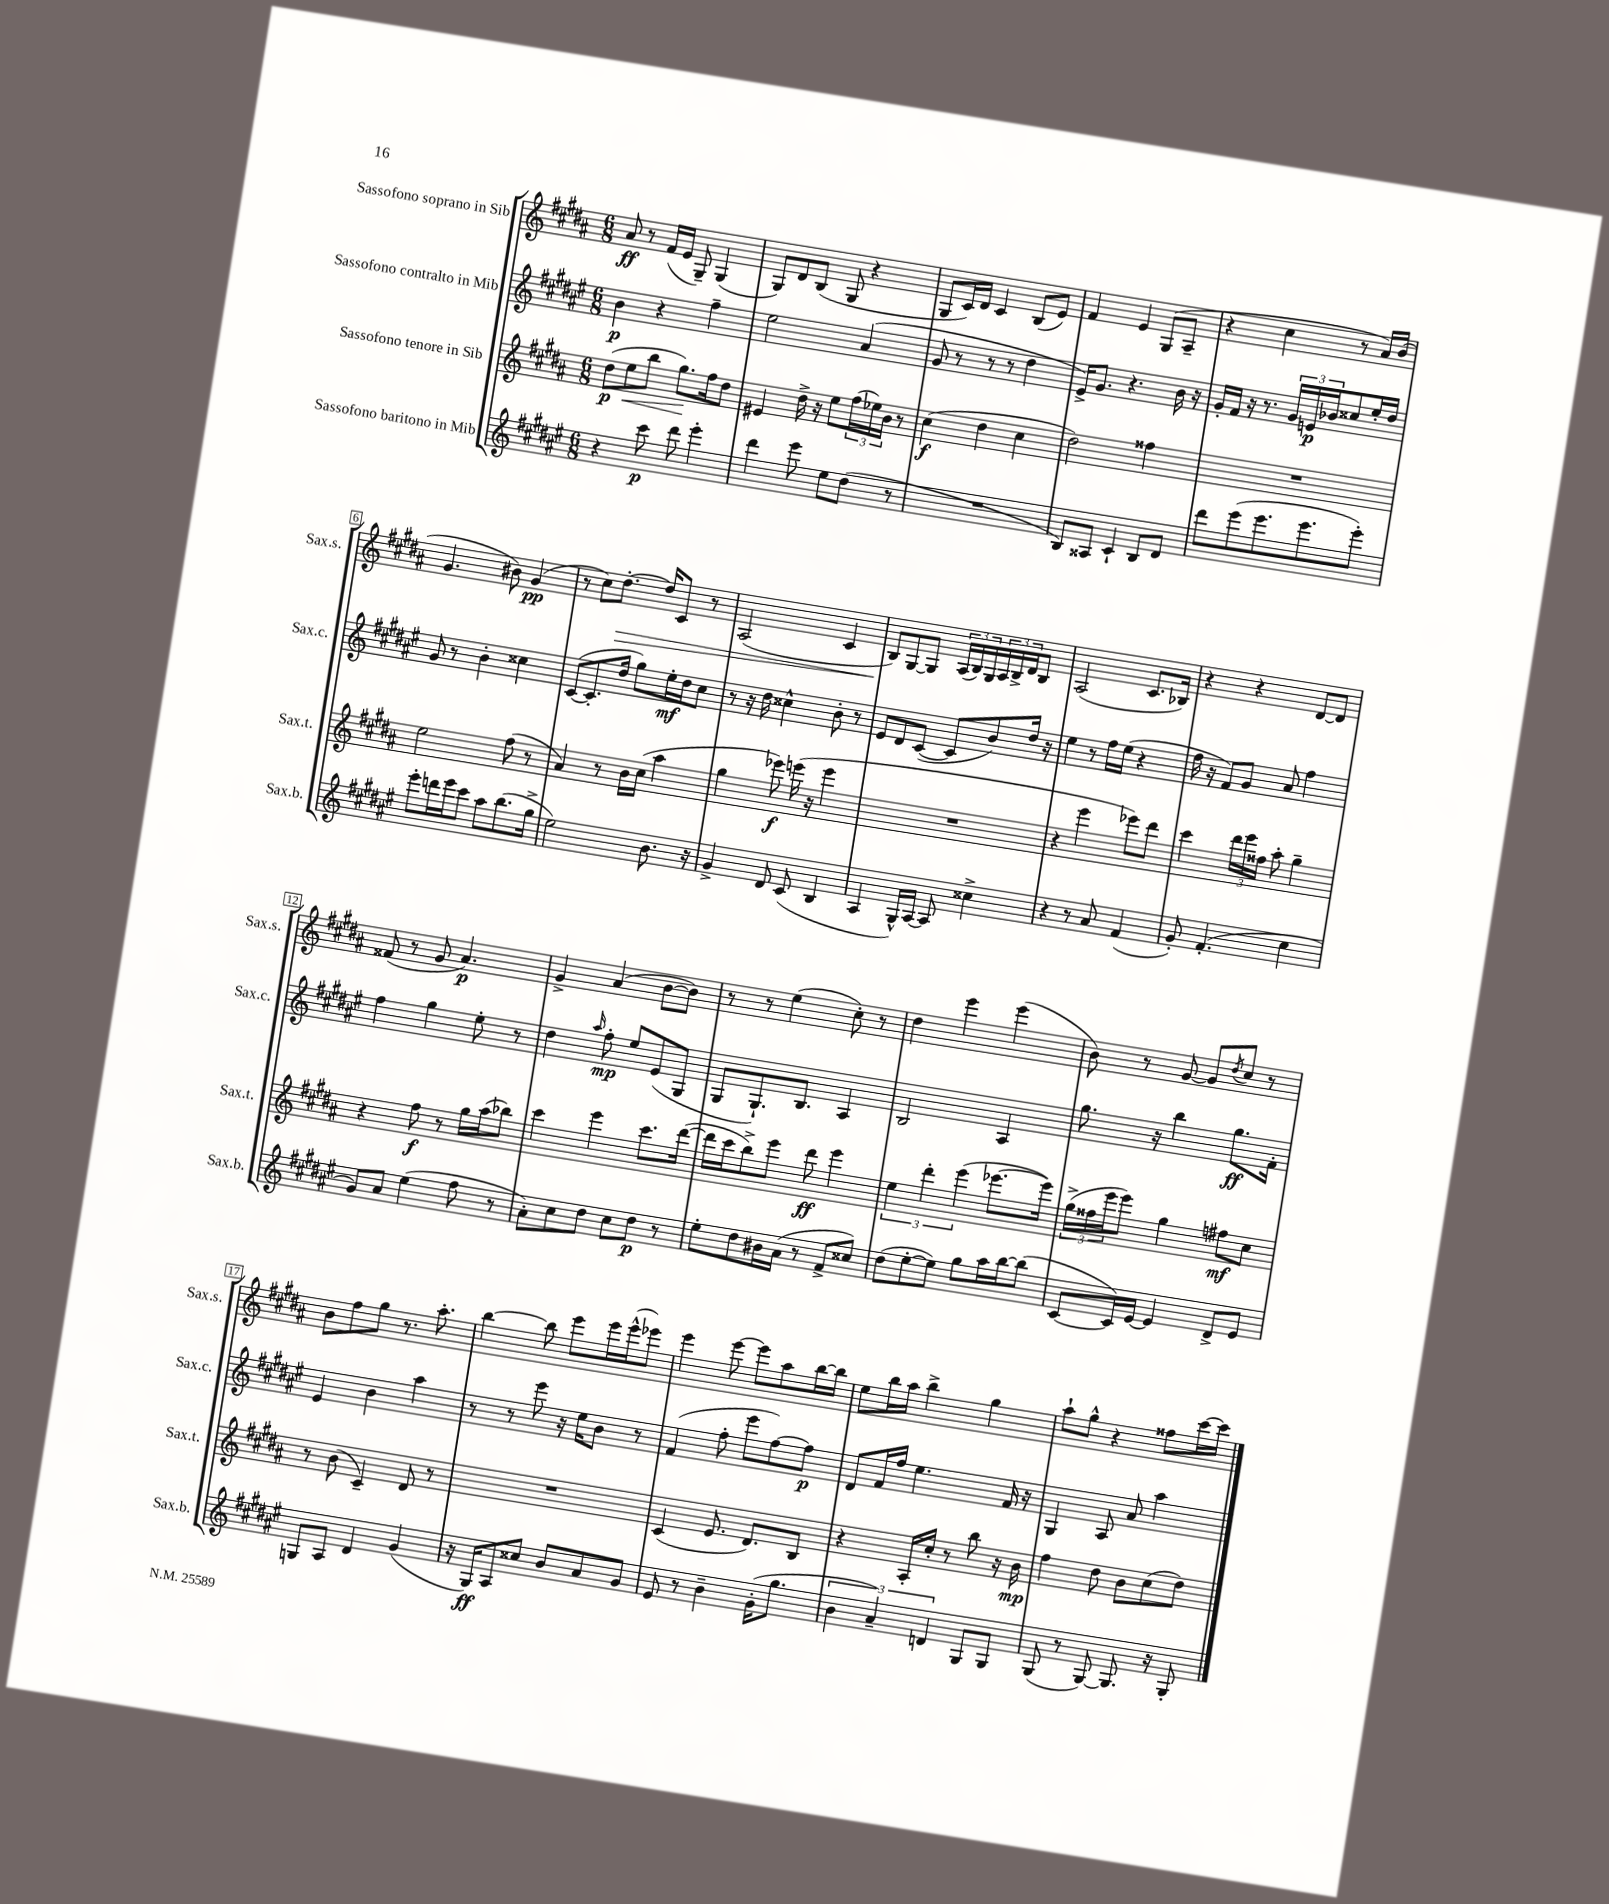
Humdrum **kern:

**kern	**dynam	**kern	**dynam	**kern	**dynam	**kern	**dynam
*part4	*part4	*part3	*part3	*part2	*part2	*part1	*part1
*staff4	*staff4	*staff3	*staff3	*staff2	*staff2	*staff1	*staff1
*I"Sassofono baritono in Mib	*	*I"Sassofono tenore in Sib	*	*I"Sassofono contralto in Mib	*	*I"Sassofono soprano in Sib	*
*I'Sax.b.	*	*I'Sax.t.	*	*I'Sax.c.	*	*I'Sax.s.	*
*clefG2	*	*clefG2	*	*clefG2	*	*clefG2	*
*k[f#c#g#d#a#e#]	*	*k[f#c#g#d#a#]	*	*k[f#c#g#d#a#e#]	*	*k[f#c#g#d#a#]	*
*M6/8	*	*M6/8	*	*M6/8	*	*M6/8	*
=1	=1	=1	=1	=1	=1	=1	=1
4r	.	(8dd#\L	p	4b\	p	8a#/	ff
!	!	!	!LO:HP:b	!	!	!	!
.	.	8ee\	<	.	.	8r	.
8ccc#\	p	8bb\J	.	4r	.	(16f#/LL	.
.	.	.	.	.	.	16e/JJ	.
8ddd#\	.	8.gg#\L)	.	.	.	8G#~/)	.
4eee#'\	.	.	.	4ff#~\	.	(4G#/	.
.	.	16ff#\k	[	.	.	.	.
.	.	8dd#\J	.	.	.	.	.
=2	=2	=2	=2	=2	=2	=2	=2
4ddd#\	.	4e#X/	.	2ee#\	.	8G#/L)	.
.	.	.	.	.	.	8d#/	.
8eee#\	.	16dd#^\	.	.	.	(8B/J	.
.	.	16r	.	.	.	.	.
8ee#\L	.	8ee\L	.	.	.	8G#/	.
(8dd#\J	.	(24ff#\L	.	(4a#/	.	4r	.
.	.	24ee-X\)	.	.	.	.	.
.	.	24b\JJ	.	.	.	.	.
8r	.	8r	.	.	.	.	.
=3	=3	=3	=3	=3	=3	=3	=3
2.r	.	(4cc#\	f	8g#/	.	8G#/L	.
.	.	.	.	8r	.	16c#/L)	.
.	.	.	.	.	.	16d#/JJ	.
.	.	4dd#\	.	8r	.	4c#/	.
.	.	.	.	8r	.	.	.
.	.	4cc#\	.	4dd#\	.	(8B/L	.
.	.	.	.	.	.	8e/J)	.
=4	=4	=4	=4	=4	=4	=4	=4
8B/L)	.	2dd#\)	.	16e#^/KL)	.	4f#/	.
.	.	.	.	8.g#/J	.	.	.
8A##X/J	.	.	.	.	.	.	.
4c#`/	.	.	.	4.r	.	4e/	.
8B/L	.	4ff##X\	.	.	.	(8G#/L	.
8d#/J	.	.	.	16b\	.	8A#~/J	.
.	.	.	.	16r	.	.	.
=5	=5	=5	=5	=5	=5	=5	=5
8ddd#\L	.	2.r	.	16g#'/LL	.	4r	.
.	.	.	.	16f#/JJ	.	.	.
(8eee#\	.	.	.	16r	.	.	.
.	.	.	.	8.r	.	.	.
8.eee#\	.	.	.	.	.	4cc#\	.
.	.	.	.	24g#/LL	.	.	.
.	.	.	.	24en/	p	.	.
8.eee#\	.	.	.	.	.	.	.
.	.	.	.	24b-X/J	.	.	.
.	.	.	.	8cc##X/	.	8r	.
8eee#'\J)	.	.	.	16ee#'/L	.	16a#/LL)	.
.	.	.	.	16dd#/JJ	.	(16b/JJ	.
!!LO:LB:g=z
=6	=6	=6	=6	=6	=6	=6	=6
8eee#'\L	.	2ee\	.	8g#/	.	4.g#/	.
16dddn\L	.	.	.	8r	.	.	.
16eee#\J	.	.	.	.	.	.	.
8ccc#\J	.	.	.	4b'\	.	.	.
8aa#\L	.	.	.	.	.	8b#X\)	.
(8.bb\	.	(8ff#\	.	4cc##X\	.	(4g#/	pp
.	.	8r	.	.	.	.	.
16gg#^\Jk	.	.	.	.	.	.	.
=7	=7	=7	=7	=7	=7	=7	=7
2ee#\)	.	4a#/)	.	([8c#/L	.	8r	.
.	.	.	.	8.c#'/]	.	8cc#\L)	.
!	!	!	!	!	!	!	!LO:HP:b
.	.	8r	.	.	.	[8.dd#'\J	>
.	.	.	.	16dd#/Jk	.	.	.
.	.	16b\LL	.	8gg#\L)	.	.	.
.	.	(16cc#\JJ	.	.	.	16dd#/KL]	.
8.b\	.	4aa#\	.	16ee#'\L	mf	8c#/J	.
.	.	.	.	16dd#\J	.	.	.
.	.	.	.	8cc#\J	.	8r	.
16r	.	.	.	.	.	.	.
=8	=8	=8	=8	=8	=8	=8	=8
4g#^/	.	4gg#\	.	8r	.	(2A#/	.
.	.	.	.	16r	.	.	.
.	.	.	.	16dd#\	.	.	.
8d#/	.	8eee-X\)	f	4cc##X^^\	.	.	.
(8c#/	.	(16eeen\	.	.	.	.	.
.	.	16r	.	.	.	.	.
4B/	.	4eee\	.	8b'\	.	4c#/	.
.	.	.	.	8r	.	.	.
=9	=9	=9	=9	=9	=9	=9	=9
4A#/	.	2.r	.	8e#/L	.	8B/L)	.
.	.	.	.	8d#/	.	[8G#/	]
16G#^^/LL)	.	.	.	([8c#/J	.	8G#/J]	.
[16A#/JJ	.	.	.	.	.	.	.
8A#/]	.	.	.	8c#/L]	.	(24A#/LL	.
.	.	.	.	.	.	24B/)	.
.	.	.	.	.	.	24G#/	.
4cc##X^\	.	.	.	8b/)	.	24A#/	.
.	.	.	.	.	.	24B^/	.
.	.	.	.	.	.	24d#/J	.
.	.	.	.	16dd#/Jk	.	8B/J	.
.	.	.	.	16r	.	.	.
=10	=10	=10	=10	=10	=10	=10	=10
4r	.	4r	.	4ee#\	.	(2A#/	.
8r	.	4eee\	.	8r	.	.	.
8a#/	.	.	.	16ff#\LL	.	.	.
.	.	.	.	(16ee#\JJ	.	.	.
(4f#/	.	8eee-X\L)	.	4r	.	8.c#/L	.
.	.	8ddd#\J	.	.	.	.	.
.	.	.	.	.	.	16B-X/Jk)	.
=11	=11	=11	=11	=11	=11	=11	=11
8g#'/)	.	4ccc#\	.	16ff#\	.	4r	.
.	.	.	.	16r	.	.	.
(4.f#'/	.	.	.	8f#/L)	.	.	.
.	.	24ddd#\LL	.	8g#/J	.	4r	.
.	.	24eee\	.	.	.	.	.
.	.	24ff##X\JJ	.	.	.	.	.
.	.	8aa#'\	.	8a#/	.	.	.
4cc#\	.	4gg#~\	.	4ff#\	.	[8d#/L	.
.	.	.	.	.	.	8d#/J]	.
!!LO:LB:g=z
=12	=12	=12	=12	=12	=12	=12	=12
8g#/L)	.	4r	.	4ff#\	.	(8f##X/	.
8a#/J	.	.	.	.	.	8r	.
(4ee#\	.	8ff#\	f	4gg#\	.	8g#/	.
.	.	8r	.	.	.	4.a#/)	p
8ff#\	.	16gg#\LL	.	8ee#'\	.	.	.
.	.	(16aa#\J	.	.	.	.	.
8r	.	8bb-X\J)	.	8r	.	.	.
=13	=13	=13	=13	=13	=13	=13	=13
8a#'\L)	.	4ccc#\	.	4dd#\	.	4g#^/	.
8cc#\	.	.	.	.	.	.	.
.	.	.	.	16qqaa#/	.	.	.
8dd#\J	.	4eee\	.	8ff#'\	mp	(4a#/	.
8cc#\L	.	.	.	8ee#/L	.	.	.
8dd#\J	p	8.ccc#\L	.	(8e#/	.	[8b\L	.
8r	.	.	.	8G#/J	.	8b\J])	.
.	.	([16ddd#\Jk	.	.	.	.	.
=14	=14	=14	=14	=14	=14	=14	=14
8ee#'\L	.	16ddd#\LL]	.	8G#/L	.	8r	.
.	.	16ccc#\J	.	.	.	.	.
8dd#\	.	8bb^\)	.	8.G#`/)	.	8r	.
16b#X\L	.	8eee\J	.	.	.	(4ee\	.
(16a#\JJ	.	.	.	8.B/J	.	.	.
8r	.	8ddd#\	ff	.	.	.	.
8f#^/L	.	4eee\	.	4A#/	.	8cc#'\)	.
8cc##X/J)	.	.	.	.	.	8r	.
=15	=15	=15	=15	=15	=15	=15	=15
(8dd#\L	.	6ee\	.	2B/	.	4dd#\	.
[8ee#'\	.	.	.	.	.	.	.
.	.	6ddd#'\	.	.	.	.	.
8ee#\J])	.	.	.	.	.	4eee\	.
.	.	(6eee\	.	.	.	.	.
8gg#\L	.	.	.	.	.	.	.
16aa#\L	.	[8.eee-X\L	.	4A#/	.	(4eee\	.
[16bb\J	.	.	.	.	.	.	.
(8bb\J]	.	.	.	.	.	.	.
.	.	16eee-\Jk])	.	.	.	.	.
=16	=16	=16	=16	=16	=16	=16	=16
[8c#/L	.	(24gg#^\LL	.	8.gg#\	.	8b\)	.
.	.	24ff##X\	.	.	.	.	.
.	.	24eee\J	.	.	.	.	.
16c#/L])	.	8eee\J)	.	.	.	8r	.
[16e#/JJ	.	.	.	16r	.	.	.
4e#/]	.	4gg#\	.	4bb\	.	[8g#/	.
.	.	.	.	.	.	8g#/L]	.
.	.	.	.	.	.	8qdd#/	.
8d#^/L	.	8ff#X\L	mf	8.gg#\L	ff	8cc#/J	.
8e#/J	.	8cc#\J	.	.	.	8r	.
.	.	.	.	16f#'\Jk	.	.	.
!!LO:LB:g=z
=17	=17	=17	=17	=17	=17	=17	=17
8Gn/L	.	8r	.	4e#/	.	8b\L	.
8A#/J	.	(8b\	.	.	.	8ff#\	.
4d#/	.	4c#~/)	.	4b\	.	8gg#\J	.
.	.	.	.	.	.	8.r	.
(4g#/	.	8d#/	.	4aa#\	.	.	.
.	.	.	.	.	.	8.aa#'\	.
.	.	8r	.	.	.	.	.
=18	=18	=18	=18	=18	=18	=18	=18
16r	.	2.r	.	8r	.	[4bb\	.
16G#/KL)	ff	.	.	.	.	.	.
8A#/	.	.	.	8r	.	.	.
8cc##X/J	.	.	.	8eee#\	.	8bb\]	.
8b/L	.	.	.	16r	.	8eee\L	.
.	.	.	.	16ee#\KL	.	.	.
8a#/	.	.	.	8b\J	.	16eee\L	.
.	.	.	.	.	.	(16eee^^\J	.
8g#/J	.	.	.	8r	.	8eee-X\J)	.
=19	=19	=19	=19	=19	=19	=19	=19
8e#/	.	(4c#/	.	(4f#/	.	4eee\	.
8r	.	.	.	.	.	.	.
4b~\	.	8.e/	.	8ff#'\	.	[8eee\	.
.	.	.	.	8eee#\L	.	8eee\L]	.
.	.	8.d#/L)	.	.	.	.	.
(16g#'\KL	.	.	.	[8ff#\)	.	8aa#\	.
8.gg#\J	.	.	.	.	.	.	.
.	.	8B/J	.	8ff#\J]	p	[16bb\L	.
.	.	.	.	.	.	16bb\JJ]	.
=20	=20	=20	=20	=20	=20	=20	=20
6b\	.	4r	.	8d#/L	.	8ee\L	.
.	.	.	.	16f#/L	.	16bb\L	.
6a#~/)	.	.	.	.	.	.	.
.	.	.	.	16ff#/JJ	.	16aa#\JJ	.
.	.	16A#'/LL	.	4.ee#\	.	4bb^\	.
.	.	16cc#'/JJ	.	.	.	.	.
6dn/	.	.	.	.	.	.	.
.	.	8r	.	.	.	.	.
8G#/L	.	8bb\	.	.	.	4gg#\	.
8G#/J	.	16r	.	16f#/	.	.	.
.	.	16b\	mp	16r	.	.	.
=21	=21	=21	=21	=21	=21	=21	=21
(8G#/	.	4ff#\	.	4G#/	.	8aa#`\L	.
8r	.	.	.	.	.	8gg#^^\J	.
[8G#/)	.	8dd#\	.	8A#/	.	4r	.
8.G#/]	.	8b\L	.	8a#/	.	.	.
.	.	(8cc#\	.	4aa#\	.	8ff##X\L	.
16r	.	.	.	.	.	.	.
8G#'/	.	8dd#\J)	.	.	.	[16ccc#\L	.
.	.	.	.	.	.	16ccc#\JJ]	.
==	==	==	==	==	==	==	==
*-	*-	*-	*-	*-	*-	*-	*-
